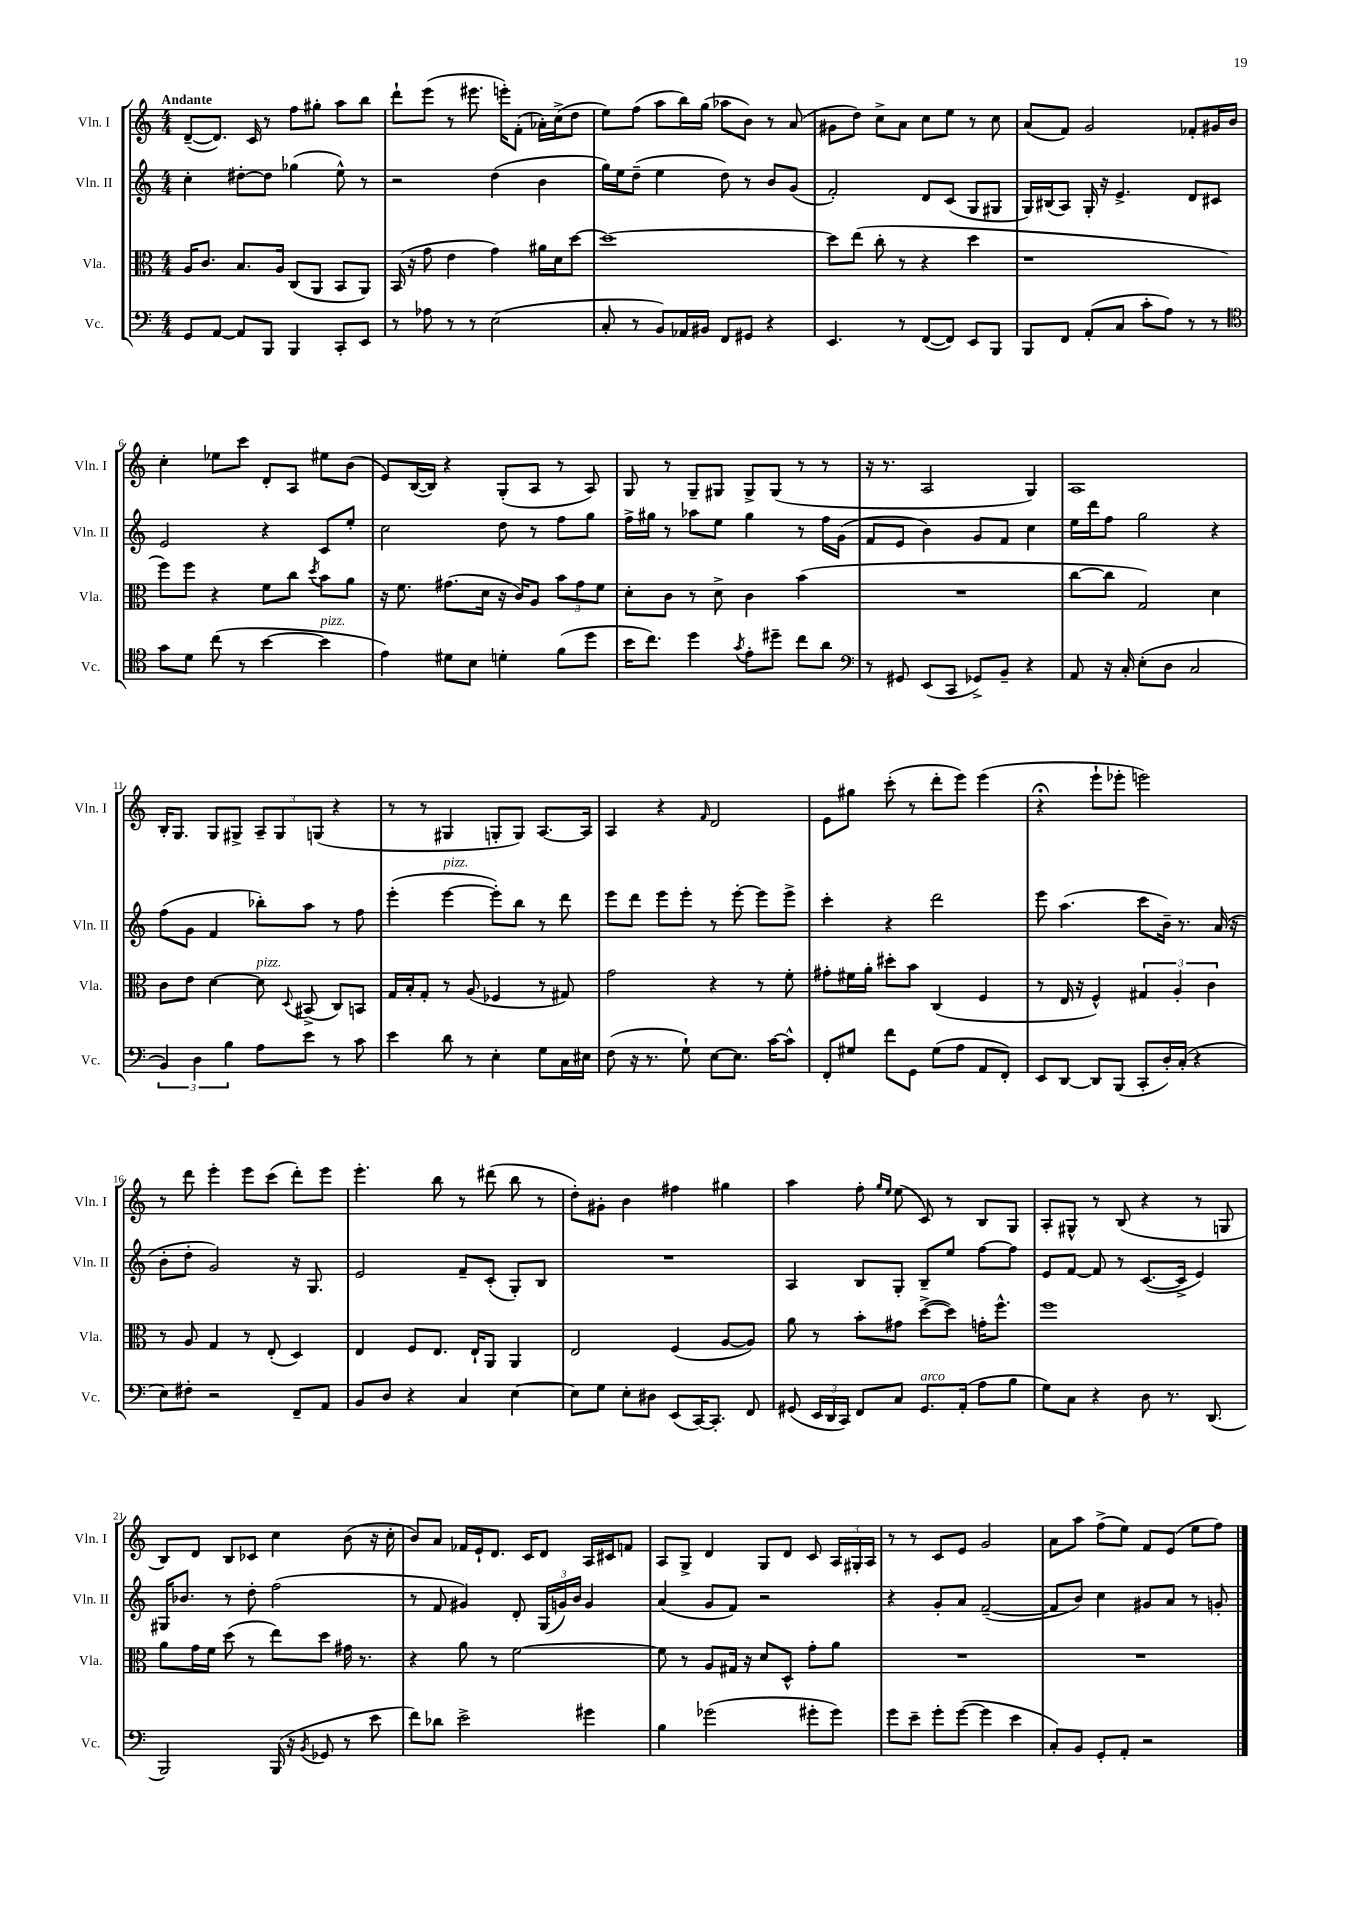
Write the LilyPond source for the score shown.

<<
\new StaffGroup <<
\new Staff = "s0" \with { instrumentName = "Vln. I" shortInstrumentName = "Vln. I" } {
    \clef treble \key c \major \numericTimeSignature \time 4/4 \tempo "Andante"
    \autoBeamOff d'8[~--( d'8.]) c'16 r8 f''8[ gis''8]-. a''8[ b''8] |
    d'''8[-! e'''8]( r8 eis'''8. e'''16[-.) f'8]-.( aes'16[-.) c''16->( d''8] |
    e''8[) f''8]( a''8[ b''16) g''16]( aes''8[ b'8]) r8 a'8( |
    gis'8[ d''8]) c''8[-> a'8] c''8[ e''8] r8 c''8 |
    a'8[( f'8]) g'2 fes'8[-. gis'16 b'16] |
    c''4-. ees''8[ c'''8] d'8[-. a8] eis''8[ b'8]( |
    e'8[) b16~( b16]) r4 g8[-.( a8] r8 a8) |
    g8 r8 g8[-- gis8] gis8[-> gis8]( r8 r8 |
    r16 r8. a2 g4) |
    a1 |
    b16[-. g8.] g8[ gis8]-> \tuplet 3/2 { a8[-- gis8 g8]( } r4 |
    r8 r8 gis4 g8[-. g8]) a8.[~ a16] |
    a4 r4 \grace { f'16 } d'2 |
    e'8[ gis''8] c'''8-.( r8 d'''8[-. e'''8]) e'''4( |
    r4\fermata e'''8[-! ees'''8]-. e'''2) |
    r8 d'''8 e'''4-. e'''8[ c'''8]( d'''8[-.) e'''8] |
    e'''4.-. b''8 r8 dis'''8( b''8 r8 |
    d''8[-.) gis'8]-. b'4 fis''4 gis''4 |
    a''4 f''8-. \grace { g''16[ e''16] } e''8( c'8) r8 b8[ g8] |
    a8[-. gis8]-^ r8 b8( r4 r8 g8 |
    b8[) d'8] b8[ ces'8] c''4 b'8( r16 c''16-. |
    b'8[) a'8] fes'16[ e'16-! d'8.] c'16[ d'8] a16[ cis'16 f'8] |
    a8[ g8]-> d'4 g8[ d'8] c'8 \tuplet 3/2 { a16[ gis16-. a16] } |
    r8 r8 c'8[ e'8] g'2 |
    a'8[ a''8] f''8[->( e''8]) f'8[ e'8]( e''8[ f''8]) \bar "|." |
}
\new Staff = "s1" \with { instrumentName = "Vln. II" shortInstrumentName = "Vln. II" } {
    \clef treble \key c \major \numericTimeSignature \time 4/4
    \autoBeamOff c''4-. dis''8[~-. dis''8] ges''4( e''8-^) r8 |
    r2 d''4( b'4 |
    g''16[) e''16 d''8]--( e''4 d''8) r8 b'8[ g'8]( |
    f'2-.) d'8[ c'8]( g8[ gis8] |
    g16[) bis16( a8]) g16-. r16 e'4.-> d'8[ cis'8] |
    e'2 r4 c'8[ e''8]-. |
    c''2 d''8 r8 f''8[ g''8] |
    f''16[-> gis''16] r8 aes''8[ e''8] gis''4 r8 f''16[ g'16]( |
    f'8[ e'8] b'4) g'8[ f'8] c''4 |
    e''16[ d'''16 f''8] g''2 r4 |
    f''8[( g'8] f'4 bes''8[-.) a''8] r8 f''8 |
    e'''4-.( e'''4~^\markup { \italic "pizz." } e'''8[-.) b''8] r8 d'''8 |
    e'''8[ d'''8] e'''8[ e'''8]-. r8 e'''8~-. e'''8[ e'''8]-> |
    c'''4-. r4 d'''2 |
    e'''8 a''4.( c'''8[ b'16]--) r8. a'16( r16 |
    b'8[-. d''8]-. g'2) r16 g8. |
    e'2 f'8[-- c'8]-.( g8[-.) b8] |
    R1 |
    a4 b8[ g8]-. b8[-- e''8] f''8[~ f''8] |
    e'8[ f'8]~ f'8 r8 c'8.[~( c'16]-> e'4) |
    gis16[ bes'8.] r8 d''8-. f''2( |
    r8 f'8 gis'4) d'8-. \tuplet 3/2 { g16[( g'16) b'16] } g'4 |
    a'4( g'8[ f'8]) r2 |
    r4 g'8[-. a'8] f'2~--( |
    f'8[ b'8]) c''4 gis'8[ a'8] r8 g'8-. \bar "|." |
}
\new Staff = "s2" \with { instrumentName = "Vla." shortInstrumentName = "Vla." } {
    \clef alto \key c \major \numericTimeSignature \time 4/4
    \autoBeamOff a16[ c'8.] b8.[ a16] c8[( a,8] b,8[ a,8]) |
    b,16( r16 g'8 e'4 g'4) ais'16[ d'16 d''8]~ |
    d''1~ |
    d''8[ e''8]( c''8-. r8 r4 d''4 |
    r1 |
    f''8[) f''8] r4 f'8[ c''8] \acciaccatura { d''8 } b'8[ a'8] |
    r16 f'8. gis'8.[( d'16] r16 c'16[) a8] \tuplet 3/2 { b'8[ gis'8 f'8] } |
    d'8[-. c'8] r8 d'8-> c'4 b'4( |
    R1 |
    c''8[~ c''8] g2) d'4 |
    c'8[ e'8] d'4~ d'8^\markup { \italic "pizz." } \appoggiatura { d8 } bis,8->( c8[) b,8] |
    g16[ b16-. g8]-. r8 a8( fes4 r8 gis8) |
    g'2 r4 r8 f'8-. |
    gis'8[-. fis'16 a'16]-. dis''8[-. b'8] c4( f4 |
    r8 e16 r16 f4-^) \tuplet 3/2 { gis4 a4-. c'4 } |
    r8 a8 g4 r8 e8-.( d4) |
    e4 f8[ e8.] e16[-! a,8] a,4 |
    e2 f4( a8[~ a8]) |
    a'8 r8 b'8[-. gis'8] d''8[~->( d''8]) g'16[-. f''8.]-^ |
    f''1 |
    a'8[ g'16 f'16] d''8( r8 e''8[) d''8] gis'16 r8. |
    r4 a'8 r8 f'2~ |
    f'8 r8 a8[ gis16] r16 d'8[ d8]-^ g'8[-. a'8] |
    R1 |
    R1 \bar "|." |
}
\new Staff = "s3" \with { instrumentName = "Vc." shortInstrumentName = "Vc." } {
    \clef bass \key c \major \numericTimeSignature \time 4/4
    \autoBeamOff g,8[ a,8]~ a,8[ b,,8] b,,4 c,8[-. e,8] |
    r8 aes8 r8 r8 e2( |
    c8-. r8 b,8[) aes,16 bis,16] f,8[ gis,8] r4 |
    e,4. r8 f,8[~( f,8]) e,8[ b,,8] |
    b,,8[ f,8] a,8[-.( c8] c'8[-. a8]) r8 r8 |
    \clef tenor g'8[ d'8] c''8( r8 b'4~ b'4^\markup { \italic "pizz." } |
    e'4) dis'8[ b8] d'4-. f'8[( d''8] |
    b'16[ c''8.]) d''4 \acciaccatura { g'8 } e'8[-. dis''8]-- c''8[ a'8] |
    \clef bass r8 gis,8 e,8[( c,8] ges,8[->) b,8]-- r4 |
    a,8 r16 c16-. e8[-.( d8] c2 |
    \tuplet 3/2 { b,4) d4 b4 } a8[ e'8] r8 c'8 |
    e'4 d'8 r8 e4-. g8[ c16 eis16] |
    f8( r16 r8. g8-!) e8[~ e8.] c'16[~ c'8]-^ |
    f,8[-. gis8] f'8[ g,8] gis8[( a8] a,8[ f,8]-.) |
    e,8[ d,8]~ d,8[ b,,8]( c,8[-. d16-.) c16]-.( r4 |
    e8[) fis8]-. r2 f,8[-- a,8] |
    b,8[ d8] r4 c4 e4~ |
    e8[ g8] e8[-. dis8] e,8[( c,16~) c,8.]-. f,8 |
    gis,8( \tuplet 3/2 { e,16[ d,16 c,16]) } f,8[ c8] gis,8.[^\markup { \italic "arco" } a,16]-.( a8[ b8] |
    g8[) c8] r4 d8 r8. d,8.( |
    b,,2) b,,16( r16 \acciaccatura { b,8 } ges,8 r8 e'8 |
    f'8[) des'8] e'2-> gis'4 |
    b4 ges'2( gis'8[-. gis'8]) |
    g'8[ e'8]-- g'8[-. g'8]~( g'4 e'4 |
    c8[-.) b,8] g,8[-. a,8]-. r2 \bar "|." |
}
>>
>>
